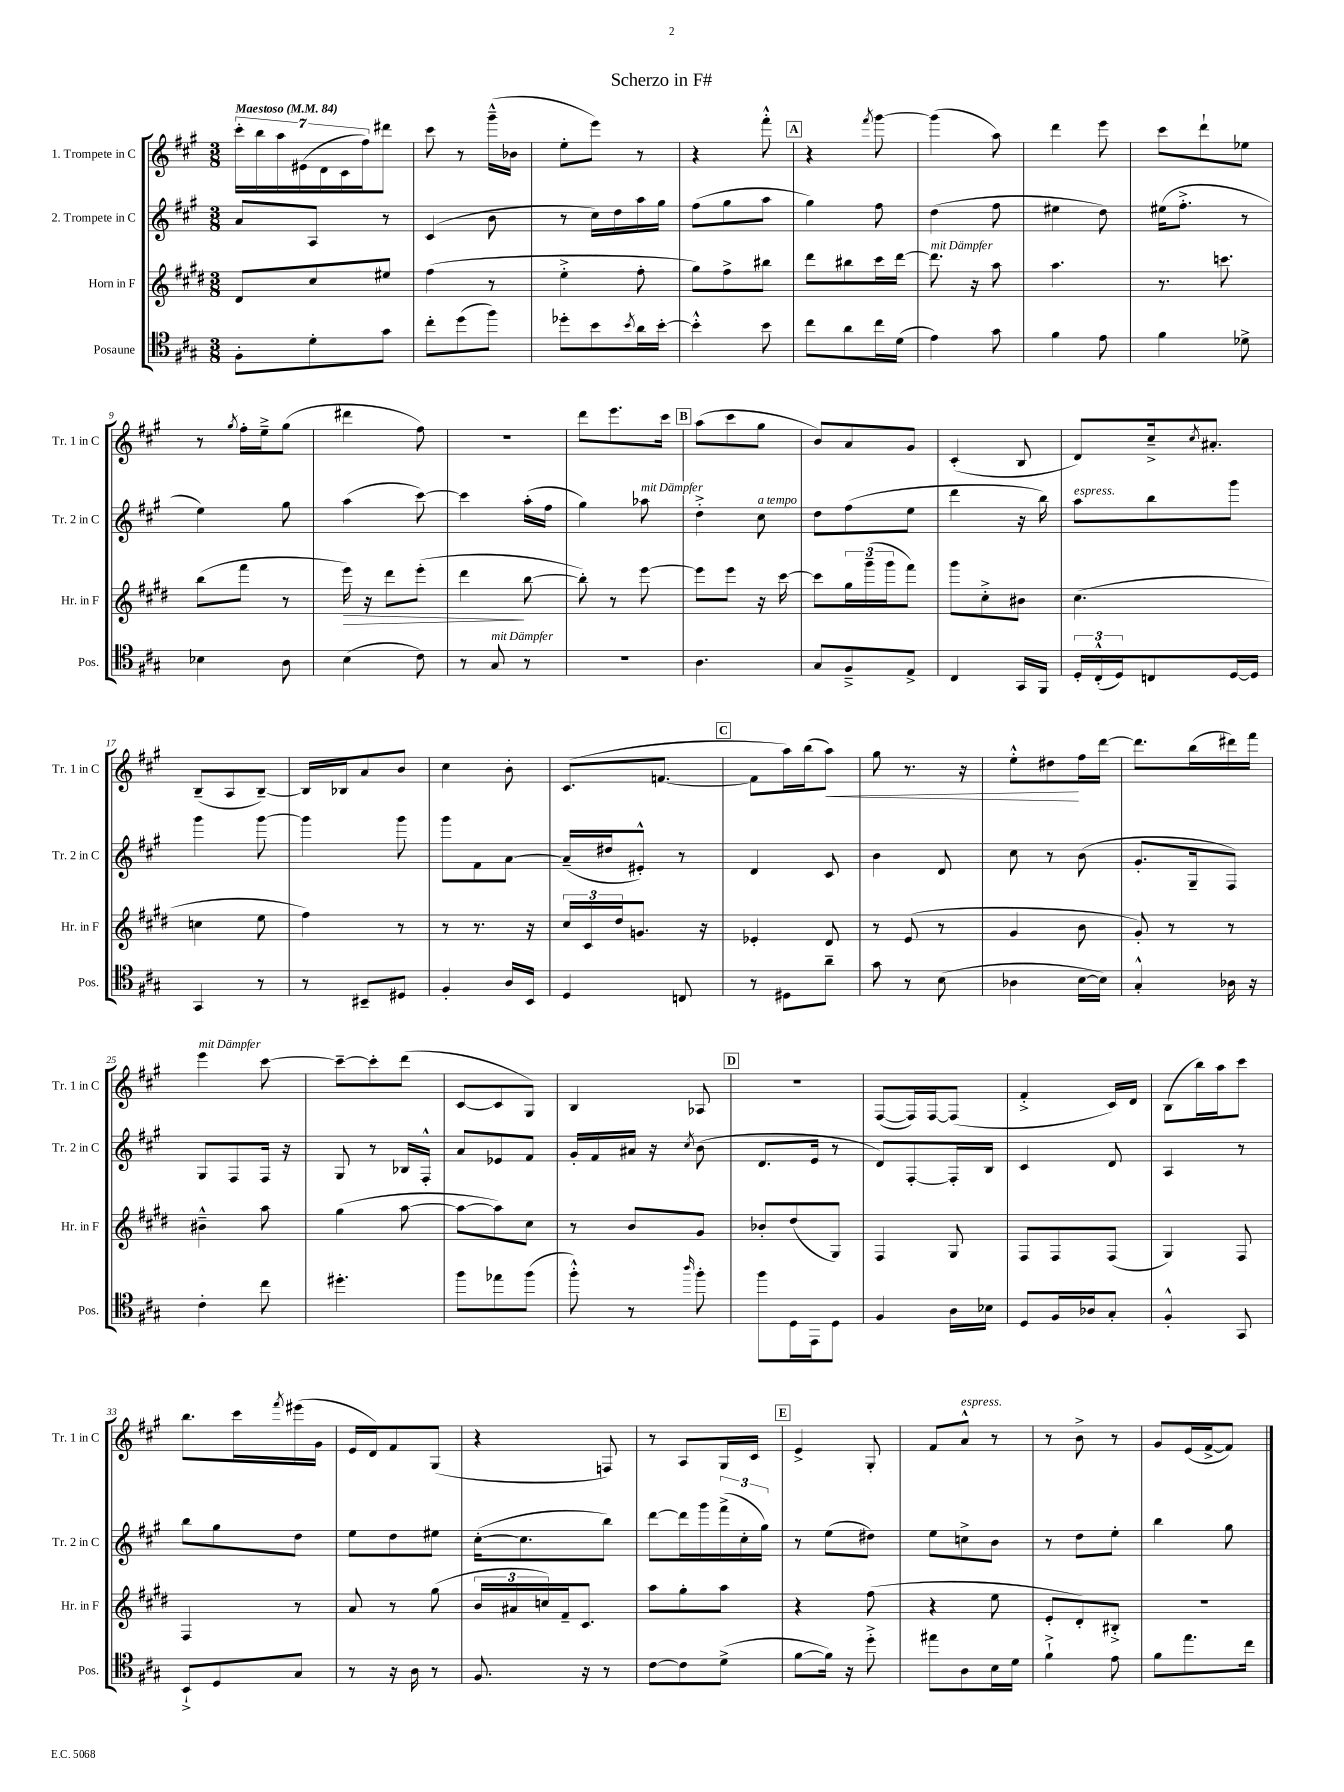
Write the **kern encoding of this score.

**kern	**kern	**dynam	**kern	**kern	**dynam
*part4	*part3	*part3	*part2	*part1	*part1
*staff4	*staff3	*staff3	*staff2	*staff1	*staff1
*I"Posaune	*I"Horn in F	*	*I"2. Trompete in C	*I"1. Trompete in C	*
*I'Pos.	*I'Hr. in F	*	*I'Tr. 2 in C	*I'Tr. 1 in C	*
*clefC4	*clefG2	*	*clefG2	*clefG2	*
*k[f#c#g#]	*k[f#c#g#d#]	*	*k[f#c#g#]	*k[f#c#g#]	*
*M3/8	*M3/8	*	*M3/8	*M3/8	*
*MM84	*MM84	*	*MM84	*MM84	*
=1	=1	=1	=1	=1	=1
!	!	!	!	!LO:TX:a:B:t=Maestoso	!
8F#'\L	8d#/L	.	8a/L	28ccc#'\LL	.
.	.	.	.	28bb\	.
.	.	.	.	28aa\	.
.	.	.	.	(28e#X\	.
8d'\	8cc#/	.	8A/J	.	.
.	.	.	.	28d\	.
.	.	.	.	28c#\	.
.	.	.	.	28ff#\J)	.
8g#\J	8ee#X/J	.	8r	8ddd#X\J	.
=2	=2	=2	=2	=2	=2
8cc#'\L	(4ff#\	.	(4c#/	8ccc#\	.
(8dd\	.	.	.	8r	.
8ff#\J)	8r	.	8b\	(16ggg#~^^\LL	.
.	.	.	.	16b-X\JJ	.
=3	=3	=3	=3	=3	=3
8dd-X'\L	4ee'^\	.	8r	8ee'\L	.
8b\	.	.	16cc#\LL)	8eee\J)	.
.	.	.	16dd\	.	.
8qb/	.	.	.	.	.
16a\L	8ff#'\	.	16aa\	8r	.
[16b'\JJ	.	.	16gg#\JJ	.	.
=4	=4	=4	=4	=4	=4
4b'^^\]	8gg#\L)	.	(8ff#\L	4r	.
.	8ff#^\	.	8gg#\	.	.
8b\	8bb#X\J	.	8aa\J	8fff#'^^\	.
!!LO:REH:place=s1:t=A
=5	=5	=5	=5	=5	=5
8cc#\L	8ddd#\L	.	4gg#\)	4r	.
8a\	8bb#X\	.	.	.	.
.	.	.	.	8qfff#/	.
16cc#\L	16ccc#\L	.	8ff#\	[8ggg#\	.
(16d\JJ	[16ddd#\JJ	.	.	.	.
=6	=6	=6	=6	=6	=6
!	!LO:TX:a:i:t=mit Dämpfer	!	!	!	!
4e\)	8.ddd#\]	.	(4dd\	(4ggg#\]	.
.	16r	.	.	.	.
8g#\	8aa\	.	8ff#\	8aa\)	.
=7	=7	=7	=7	=7	=7
4f#\	4.aa\	.	4ee#X\	4ddd\	.
8e\	.	.	8dd\)	8eee\	.
=8	=8	=8	=8	=8	=8
4f#\	8.r	.	(16ee#X\KL	8ccc#\L	.
.	.	.	8.ff#'^\J	.	.
.	.	.	.	8ddd`\	.
.	8.cccn\	.	.	.	.
8d-X^\	.	.	8r	8ee-X\J	.
!!LO:LB:g=z
=9	=9	=9	=9	=9	=9
4B-X\	(8bb\L	.	4ee\)	8r	.
.	.	.	.	8qgg#/	.
.	8fff#\J	.	.	16ff#'\LL	.
.	.	.	.	16ee~^\J	.
8A\	8r	.	8gg#\	(8gg#\J	.
=10	=10	=10	=10	=10	=10
!	!	!LO:HP:b	!	!	!
(4B\	16eee\)	>	(4aa\	4ddd#X\	.
.	16r	.	.	.	.
.	8ddd#\L	.	.	.	.
8c#\)	(8eee'\J	.	[8ccc#\)	8ff#\)	.
=11	=11	=11	=11	=11	=11
8r	4ddd#\	.	4ccc#\]	4.r	.
!LO:TX:a:i:t=mit Dämpfer	!	!	!	!	!
8G#/	.	.	.	.	.
8r	[8bb\	]	(16aa'\LL	.	.
.	.	.	16ff#\JJ	.	.
=12	=12	=12	=12	=12	=12
4.r	8bb'\])	.	4gg#\)	8ddd\L	.
.	8r	.	.	8.eee\	.
!	!	!	!LO:TX:a:i:t=mit Dämpfer	!	!
.	[8eee\	.	8aa-X\	.	.
.	.	.	.	16ccc#\Jk	.
!!LO:REH:place=s1:t=B
=13	=13	=13	=13	=13	=13
4.A\	8eee\L]	.	4dd'^\	(8aa\L	.
.	8eee\J	.	.	8ccc#\	.
!	!	!	!LO:TX:a:i:t=a tempo	!	!
.	16r	.	8cc#\	8gg#\J	.
.	[16ccc#\	.	.	.	.
=14	=14	=14	=14	=14	=14
8G#/L	8ccc#\L]	.	8dd\L	8b/L)	.
8F#~^/	24gg#\L	.	(8ff#\	8a/	.
.	(24ggg#~\	.	.	.	.
.	24ggg#\J	.	.	.	.
8E^/J	8fff#\J)	.	8ee\J	8g#/J	.
=15	=15	=15	=15	=15	=15
4C#/	8ggg#\L	.	4ddd\	(4c#'/	.
.	8cc#'^\	.	.	.	.
16GG#/LL	8b#X\J	.	16r	8B/	.
16FF#/JJ	.	.	16bb\)	.	.
=16	=16	=16	=16	=16	=16
!	!	!	!LO:TX:a:i:t=espress.	!	!
24D'/LL	(4.cc#\	.	8aa\L	8d/L)	.
(24C#'^^/	.	.	.	.	.
24D/J)	.	.	.	.	.
8Cn/	.	.	8bb\	16cc#~^/k	.
.	.	.	.	8qcc#/	.
.	.	.	.	8.a#X'/J	.
[16D/L	.	.	8ggg#\J	.	.
16D/JJ]	.	.	.	.	.
!!LO:LB:g=z
=17	=17	=17	=17	=17	=17
4GG#/	4ccn\	.	4ggg#\	(8B~/L	.
.	.	.	.	8A/	.
8r	8ee\	.	[8ggg#\	[8B~/J)	.
=18	=18	=18	=18	=18	=18
8r	4ff#\)	.	4ggg#\]	16B/LL]	.
.	.	.	.	16B-X/J	.
8BB#X~/L	.	.	.	8a/	.
8D#X/J	8r	.	8ggg#\	8b/J	.
=19	=19	=19	=19	=19	=19
4F#'/	8r	.	8ggg#\L	4cc#\	.
.	8.r	.	8f#\	.	.
16A/LL	.	.	[8a\J	8b'\	.
16BB/JJ	16r	.	.	.	.
=20	=20	=20	=20	=20	=20
4D/	24cc#/LL	.	(16a~/LL]	(8.c#/L	.
.	24c#/	.	.	.	.
.	.	.	16dd#X/J	.	.
.	24dd#/J	.	.	.	.
.	8.gn/J	.	8e#X'^^/J)	.	.
.	.	.	.	[8.fn/J	.
8Cn/	.	.	8r	.	.
.	16r	.	.	.	.
!!LO:REH:place=s1:t=C
=21	=21	=21	=21	=21	=21
8r	4e-X'/	.	4d/	8f\L]	.
8D#X\L	.	.	.	16aa\L)	.
.	.	.	.	(16bb\J	.
!	!	!	!	!	!LO:HP:b
8a~\J	8d#/	.	8c#/	8aa\J)	<
=22	=22	=22	=22	=22	=22
8g#\	8r	.	4b\	8gg#\	.
8r	(8e/	.	.	8.r	.
(8B\	8r	.	8d/	.	.
.	.	.	.	16r	.
=23	=23	=23	=23	=23	=23
4A-X\	4g#/	.	8cc#\	8ee'^^\L	.
.	.	.	8r	8dd#X\	.
[16B\LL	8b\	.	(8b\	16ff#\L	[
16B\JJ])	.	.	.	[16ddd\JJ	.
=24	=24	=24	=24	=24	=24
4G#'^^/	8g#'/)	.	8.g#'/L	8.ddd\L]	.
.	8r	.	.	.	.
.	.	.	16G#~/k	(16bb\L	.
16A-X\	8r	.	8F#/J)	16ddd#X\)	.
16r	.	.	.	16fff#\JJ	.
!!LO:LB:g=z
=25	=25	=25	=25	=25	=25
!	!	!	!	!LO:TX:a:i:t=mit Dämpfer	!
4c#'\	4b#X~^^\	.	8G#/L	4eee\	.
.	.	.	8F#/	.	.
8cc#\	8aa\	.	16F#/Jk	[8ccc#\	.
.	.	.	16r	.	.
=26	=26	=26	=26	=26	=26
4.dd#X'\	(4gg#\	.	8G#/	8ccc#~\L_	.
.	.	.	8r	8ccc#'\]	.
.	[8aa\	.	16B-X/LL	(8ddd\J	.
.	.	.	16F#'^^/JJ	.	.
=27	=27	=27	=27	=27	=27
8ff#\L	8aa\L_	.	8a/L	[8c#/L	.
8ee-X\	8aa\])	.	8e-X/	8c#/]	.
(8ff#\J	8cc#\J	.	8f#/J	8G#/J)	.
=28	=28	=28	=28	=28	=28
8ff#'^^\)	8r	.	16g#'/LL	4B/	.
.	.	.	16f#/	.	.
8r	8b/L	.	16a#X/JJ	.	.
.	.	.	16r	.	.
16qqaa/	.	.	8qcc#/	.	.
8ff#'\	8g#/J	.	(8b\	8A-X/	.
!!LO:REH:place=s1:t=D
=29	=29	=29	=29	=29	=29
8ff#\L	8b-X'/L	.	8.d/L	4.r	.
16D\L	(8dd#/	.	.	.	.
16EE\J	.	.	16e/Jk	.	.
8D\J	8G#/J)	.	8r	.	.
=30	=30	=30	=30	=30	=30
4F#/	4F#/	.	8d/L)	([8F#/L	.
.	.	.	[8F#'/	16F#/L])	.
.	.	.	.	[16F#/J	.
16A\LL	8G#/	.	16F#'/L]	(8F#/J]	.
16B-X\JJ	.	.	16B/JJ	.	.
=31	=31	=31	=31	=31	=31
8D/L	8F#/L	.	4c#/	4f#'^/	.
16F#/L	8F#/	.	.	.	.
16A-X/J	.	.	.	.	.
8G#'/J	(8F#/J	.	8d/	16c#/LL)	.
.	.	.	.	16d/JJ	.
=32	=32	=32	=32	=32	=32
4F#'^^/	4G#/)	.	4A/	(8B\L	.
.	.	.	.	16bb\L)	.
.	.	.	.	16aa\J	.
8GG#/	8F#/	.	8r	8ccc#\J	.
!!LO:LB:g=z
=33	=33	=33	=33	=33	=33
8BB`^/L	4F#/	.	8bb\L	8.bb\L	.
8D/	.	.	8gg#\	.	.
.	.	.	.	16ccc#\L	.
.	.	.	.	8qfff#/	.
8G#/J	8r	.	8dd\J	(16eee#X\	.
.	.	.	.	16g#\JJ	.
=34	=34	=34	=34	=34	=34
8r	8a/	.	8ee\L	16e/LL	.
.	.	.	.	16d/J)	.
16r	8r	.	8dd\	8f#/	.
16A\	.	.	.	.	.
8r	(8gg#\	.	8ee#X\J	(8G#/J	.
=35	=35	=35	=35	=35	=35
8.F#/	24b/LL	.	([16cc#'\KL	4r	.
.	24a#X/	.	.	.	.
.	.	.	8.cc#\]	.	.
.	24ccn/)	.	.	.	.
.	16f#~/J	.	.	.	.
16r	8.c#/J	.	.	.	.
8r	.	.	8bb\J)	8Fn/)	.
=36	=36	=36	=36	=36	=36
[8c#\L	8aa\L	.	[8ddd\L	8r	.
8c#\]	8gg#'\	.	16ddd\L]	8A/L	.
.	.	.	16ggg#\	.	.
(8d^\J	8aa\J	.	(24fff#^\	16G#/L	.
.	.	.	24cc#'\	.	.
.	.	.	.	16c#/JJ	.
.	.	.	24gg#\JJ)	.	.
!!LO:REH:place=s1:t=E
=37	=37	=37	=37	=37	=37
[8f#\L	4r	.	8r	4e^/	.
16f#\Jk])	.	.	(8ee\L	.	.
16r	.	.	.	.	.
8dd'^\	(8ff#\	.	8dd#X\J)	8G#'/	.
=38	=38	=38	=38	=38	=38
8ee#X\L	4r	.	8ee\L	8f#/L	.
!	!	!	!	!LO:TX:a:i:t=espress.	!
8A\	.	.	8ccn^\	8a^^/J	.
16B\L	8ee\	.	8b\J	8r	.
16d\JJ	.	.	.	.	.
=39	=39	=39	=39	=39	=39
4f#`^\	8e'/L	.	8r	8r	.
.	8d#'/)	.	8dd\L	8b^\	.
8e\	8B#X'^/J	.	8ee'\J	8r	.
=40	=40	=40	=40	=40	=40
8f#\L	4.r	.	4bb\	8g#/L	.
8.ee\	.	.	.	(16e/L	.
.	.	.	.	[16f#^/J	.
.	.	.	8gg#\	8f#/J])	.
16cc#\Jk	.	.	.	.	.
==	==	==	==	==	==
*-	*-	*-	*-	*-	*-
